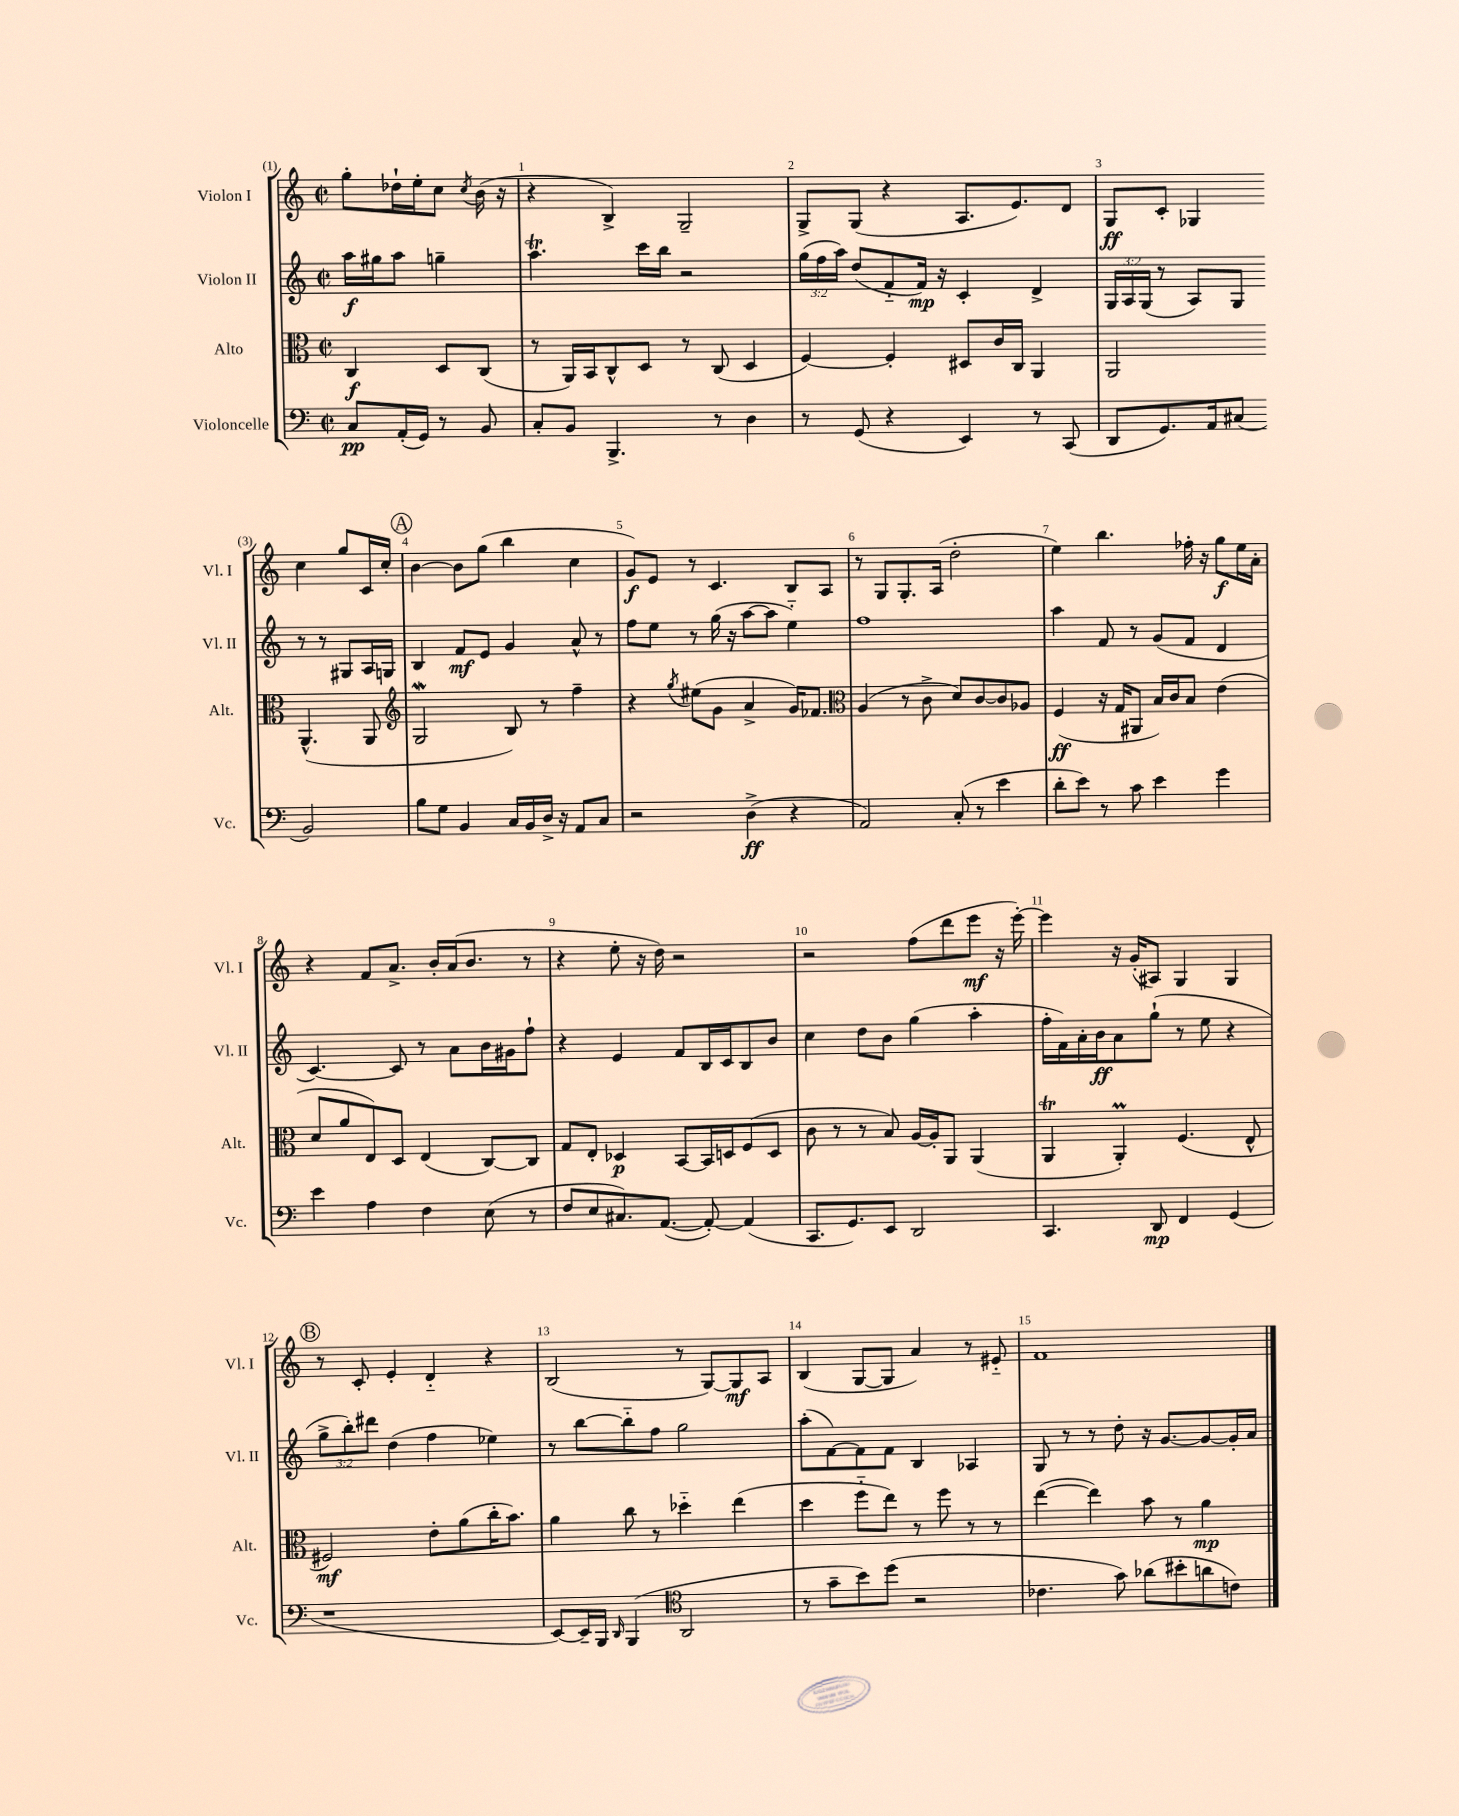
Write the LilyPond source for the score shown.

<<
\new StaffGroup <<
\new Staff = "s0" \with { instrumentName = "Violon I" shortInstrumentName = "Vl. I" } {
    \clef treble \key c \major \defaultTimeSignature \time 2/2 \partial 2
    \autoBeamOff g''8[-. des''16-! e''16-. c''8] \acciaccatura { c''8 } b'16( r16 |
    r4 b4->) g2-- |
    g8[-> g8]( r4 a8.[ e'8.) d'8] |
    g8[\ff c'8]-. ges4 c''4 g''8[ c'16 c''16]-. |
    \mark \markup { \circle "A" } b'4~ b'8[ g''8]( b''4 c''4 |
    g'8[\f) e'8] r8 c'4. b8[ a8] |
    r8 g8[ g8.-. a16]( d''2-. |
    e''4) b''4. fes''16-. r16 g''8[\f e''16 a'16]-. |
    r4 f'8[ a'8.]-> b'16[-. a'16( b'8.] r8 |
    r4 e''8-. r16 d''16) r2 |
    r2 f''8[( d'''8 e'''8]\mf r16 e'''16~-.) |
    e'''4 r16 g'16[-.( ais8]) g4 g4 |
    \mark \markup { \circle "B" } r8 c'8-. e'4-. d'4-_ r4 |
    b2( r8 g8[~) g8\mf a8] |
    b4( g8[~ g8] a'4) r8 eis'8-_ |
    f'1 \bar "|." |
}
\new Staff = "s1" \with { instrumentName = "Violon II" shortInstrumentName = "Vl. II" } {
    \clef treble \key c \major \defaultTimeSignature \time 2/2 \override Staff.TupletNumber.text = #tuplet-number::calc-fraction-text \partial 2
    \autoBeamOff a''16[\f gis''16 a''8] g''4-- |
    a''4.\trill c'''16[ b''16] r2 |
    \tuplet 3/2 { g''16[( f''16 a''16]) } d''8[( f'8-_ f'16]\mp) r16 c'4-. d'4-> |
    \tuplet 3/2 { g16[ a16 g16]( } r8 a8[) g8] r8 r8 gis8[ a16 g16] |
    \mark \markup { \circle "A" } b4 f'8[\mf e'8] g'4 a'8-^ r8 |
    f''8[ e''8] r8 g''16( r16 a''8[~ a''8] e''4-_) |
    f''1 |
    a''4 f'8 r8 g'8[( f'8] d'4 |
    c'4.~) c'8 r8 a'8[ b'16 gis'16 f''8]-! |
    r4 e'4 f'8[ b16 c'16 b8 b'8] |
    c''4 d''8[ b'8] g''4( a''4-. |
    f''16[-. f'16) a'16-. b'16\ff a'8 g''8]-!( r8 e''8 r4 |
    \mark \markup { \circle "B" } \tuplet 3/2 { g''8[-> b''8-.) dis'''8] } d''4( f''4 ees''4) |
    r8 b''8[~ b''8-_ f''8] g''2 |
    a''8[-.( f'8~) f'8 f'8] b4 aes4 |
    g8 r8 r8 d''8-. r16 g'8.[~ g'8~ g'16-. a'16] \bar "|." |
}
\new Staff = "s2" \with { instrumentName = "Alto" shortInstrumentName = "Alt." } {
    \clef alto \key c \major \defaultTimeSignature \time 2/2 \partial 2
    \autoBeamOff c4\f d8[ c8]( |
    r8 a,16[) b,16 c8-^ d8] r8 c8( d4 |
    f4~) f4-. dis8[ c'16 c16] a,4 |
    a,2 a,4.-^( a,8 |
    \mark \markup { \circle "A" } \clef treble g2\mordent b8) r8 f''4-- |
    r4 \acciaccatura { g''8 } eis''8[( g'8] a'4-> g'16[) fes'8.] |
    \clef alto a4( r8 c'8-> d'8[) c'8~ c'8 aes8] |
    f4\ff( r16 g16[ ais,8] b16[) c'16 b8] e'4( |
    d'8[ a'8 e8) d8] e4( c8[~) c8] |
    g8[ e8]-. des4\p b,8[~ b,16 d16 f8( d8] |
    c'8 r8 r8 b8) a16[~ a16-. a,8] a,4( |
    a,4\trill a,4-.\prall) f4.( e8-^ |
    \mark \markup { \circle "B" } fis2\mf) e'8[-. a'8( c''16-. b'8.]) |
    a'4 c''8 r8 des''4-_ e''4( |
    d''4 f''8[-_ e''8]) r8 f''8 r8 r8 |
    e''4~( e''4) b'8 r8 a'4\mp \bar "|." |
}
\new Staff = "s3" \with { instrumentName = "Violoncelle" shortInstrumentName = "Vc." } {
    \clef bass \key c \major \defaultTimeSignature \time 2/2 \partial 2
    \autoBeamOff c8[\pp a,16-.( g,16]) r8 b,8 |
    c8[-. b,8] b,,4.-> r8 d4 |
    r8 g,8( r4 e,4) r8 c,8( |
    d,8[ g,8.) a,16 cis8]( b,2) |
    \mark \markup { \circle "A" } b8[ g8] b,4 c16[ b,16 d16]-> r16 a,8[ c8] |
    r2 d4->\ff( r4 |
    a,2) c8-.( r8 e'4 |
    d'8[-. e'8]) r8 c'8 e'4 g'4 |
    e'4 a4 f4 e8( r8 |
    f8[ e8 cis8.) a,8.]~( a,8~-.) a,4( |
    c,8.[ g,8.) e,8] d,2 |
    c,4. d,8\mp f,4 g,4( |
    \mark \markup { \circle "B" } r1 |
    e,8[~) e,16-- b,,16] \grace { d,16 } b,,4( \clef tenor a,2 |
    r8 g'8[-- b'8) d''8]( r2 |
    ces'4. g'8) aes'8[( bis'8-. a'8 c'8]) \bar "|." |
}
>>
>>
\layout { \context { \Score \override BarNumber.break-visibility = ##(#f #t #t) barNumberVisibility = #all-bar-numbers-visible } }
